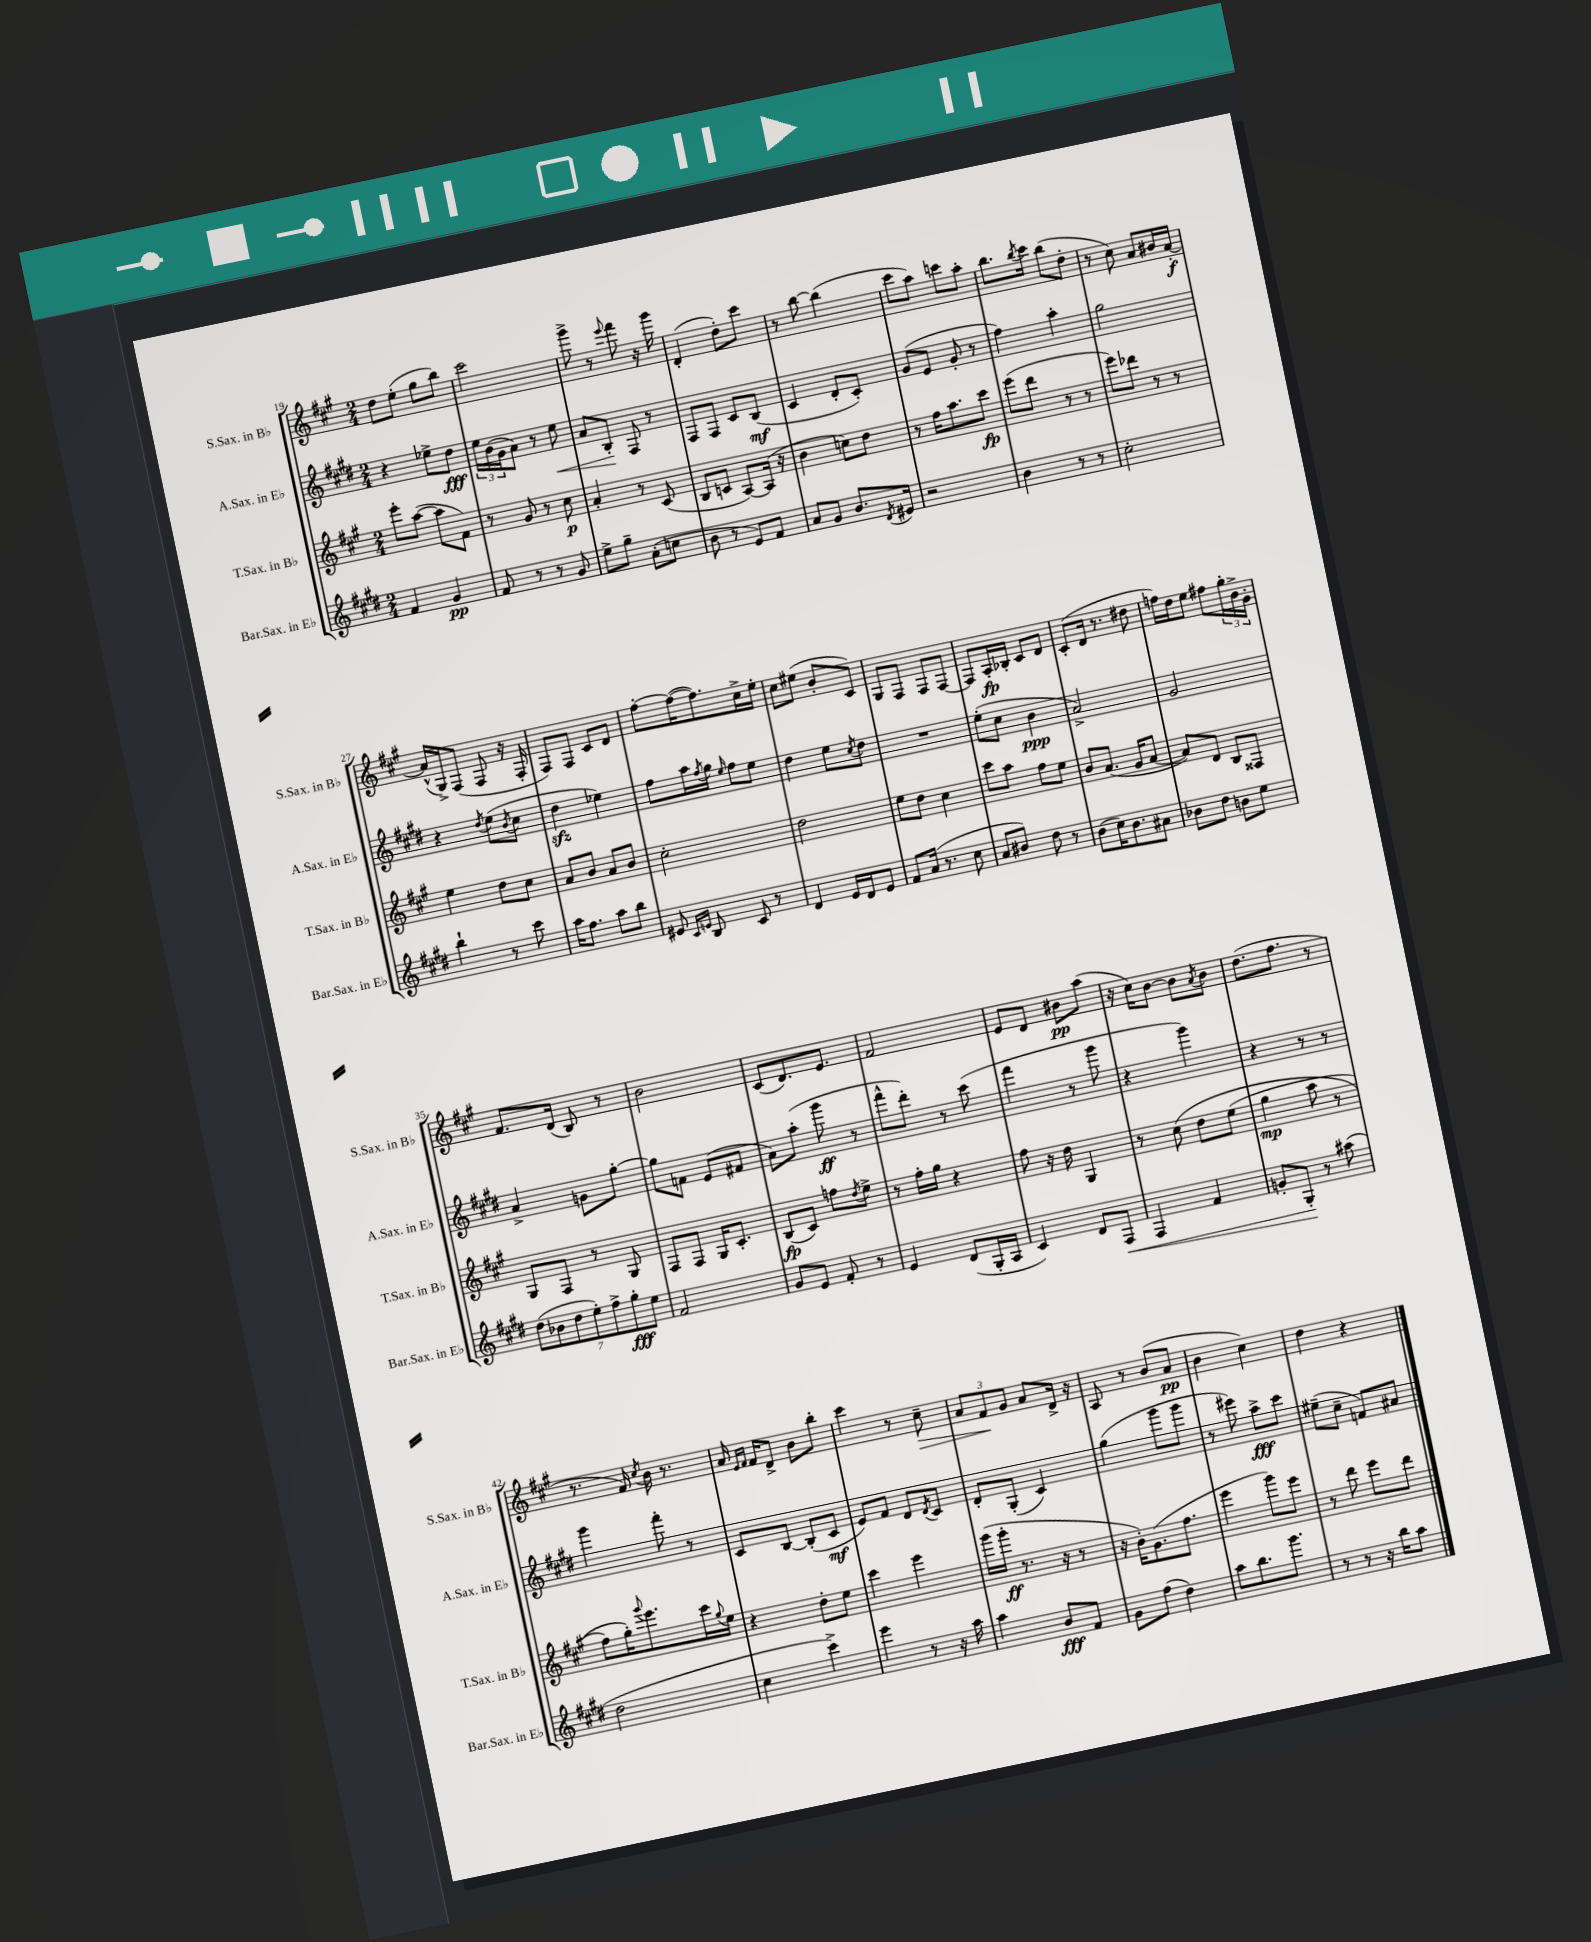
<<
\new StaffGroup <<
\new Staff = "s0" \with { instrumentName = "S.Sax. in Bb" shortInstrumentName = "S.Sax. in Bb" } {
    \clef treble \key a \major \numericTimeSignature \time 2/4
    d''8 e''8-.( gis''8 b''8) |
    cis'''2 |
    gis'''8-> r8 \appoggiatura { e'''8 } fis'''8 r16 gis'''16 |
    d'4-.( d''8-.) cis'''8 |
    r8 b''8~ b''4( |
    cis'''8 a''8) c'''8 a''8-. |
    b''8. \acciaccatura { b''8 } cis'''16 b''8( d''8-. |
    r8 cis''8) a'8 bis'16 a'16~-.\f |
    a'16-^( gis16->) fis8( fis8 r16 fis16-. |
    fis8) fis8 cis'8 d'8 |
    fis''8~-. fis''16~( fis''8.) cis''16-> e''16-. |
    cis''8 eis''8( b'8-. cis'8) |
    gis8 fis8 fis8 fis8~ |
    fis8 a16-.\fp bes16-. cis'8 d'8 |
    cis'8-.( d'16 r8. dis''8 |
    f''16) d''16 e''8 fis''8 \tuplet 3/2 { gis''16-. b'16-> gis'16-. } |
    fis'8. d'16( b8) r8 |
    b'2 |
    cis'8( d'8.) e'8. |
    fis'2 |
    e'8 d'8 bis'8\pp a''8( |
    r16 cis''16) b'8~ b'8 \acciaccatura { a'8 } b'8 |
    d''8.( fis''8. r8 |
    r8. fis'16) \acciaccatura { cis''8 } b'16 r8. |
    a'16 \grace { e'16 fis'16 } fis'16 d'8-> b'8 b''8-. |
    cis'''4 r8 cis''8--\> |
    \tuplet 3/2 { a'8 fis'8\! gis'8 } a'8 d'16-> r16 |
    a8 r8 b'8( a'8\pp |
    b'4 cis''4) |
    d''4 r4 \bar "|." |
}
\new Staff = "s1" \with { instrumentName = "A.Sax. in Eb" shortInstrumentName = "A.Sax. in Eb" } {
    \clef treble \key e \major \numericTimeSignature \time 2/4
    r4 ees''8-> dis''8\fff |
    \tuplet 3/2 { e''16 b'16( gis'16 } a'8) r8 e''8\< |
    a'8 b8-.\! fis8 r8 |
    fis8 fis8 cis'8 b8\mf( |
    cis'4 dis'8-. cis'8-.) |
    gis'8( e'8 gis'8-. r8 |
    fis''4) a''4-. |
    gis''2 |
    r4 \acciaccatura { dis''8 } e''8( \acciaccatura { b'8 } cis''8 |
    dis''4\sfz ees''4) |
    fis''8 a''16 \acciaccatura { fis''8 } gis''16 \grace { e''16 } fis''8 e''8 |
    dis''4 e''8 \acciaccatura { cis''8 } dis''8 |
    R2 |
    e''8-.( cis''8 b'4\ppp |
    a'2->) |
    gis'2 |
    a'4-> g'8 gis''8~-. |
    gis''8 f'8 e'8( fis'8 |
    a'8) a''8-.( gis'''8\ff r8 |
    fis'''8-^ dis'''8-.) r8 cis'''8( |
    fis'''4 r8 gis'''8 |
    r4 gis'''4) |
    r4 r8 r8 |
    gis'''4 fis'''8-. r8 |
    cis'8 b8~ b8-.( cis'8\mf |
    e'8) fis'8 dis'8 \acciaccatura { dis'8 } cis'8 |
    dis'8-. gis8-.( cis'4) |
    gis''4( gis'''8 gis'''8 |
    r8 eis'''8) a''8->\fff cis'''8 |
    eis''8--( cis''8-- f'8) ais'8 \bar "|." |
}
\new Staff = "s2" \with { instrumentName = "T.Sax. in Bb" shortInstrumentName = "T.Sax. in Bb" } {
    \clef treble \key a \major \numericTimeSignature \time 2/4
    e'''8-. a''8~( a''8 fis'8) |
    r8 gis'8 r8 cis''8\p |
    a'4-. r8 cis'8( |
    b8 c'8 a8~) a16( r16 |
    b'4 c''8) d''8 |
    r8 fis''16 a''8. cis'''8\fp |
    e'''8( d'''8 r8 r8 |
    e'''8) des'''8 r8 r8 |
    e''4 d''8 cis''8 |
    a'8 b'8 a'8 b'8 |
    cis''2-. |
    d''2 |
    e''8 d''8 cis''4 |
    cis'''8 a''8 fis''8 e''8 |
    b'8 a'8.( gis'16 a'8~ |
    a'8) d'8 b8 fisis8 |
    gis8 fis8 r8 gis8 |
    fis8 fis8 gis16 cis'8.-. |
    b8\fp( cis'8) f''8 \acciaccatura { d''8 } e''8-> |
    r8 fis''16-. gis''16 r4 |
    fis''8 r16 d''16 gis4 |
    r8 cis''8\( d''8 e''8( |
    gis''4\mp a''8 r8 |
    fis''8) gis''16-.\) \appoggiatura { gis'''8 } e'''8. cis'''16 \appoggiatura { gis''8 } e''16 |
    r4 d''8-. e''8 |
    cis'''4 e'''4 |
    gis'''16( gis'''16-.\ff r8. r16 r8 |
    r16 b'16-.) gis'8.( fis''8. |
    e'''4 gis'''8) e'''8 |
    r8 d'''8 e'''8 d'''8 \bar "|." |
}
\new Staff = "s3" \with { instrumentName = "Bar.Sax. in Eb" shortInstrumentName = "Bar.Sax. in Eb" } {
    \clef treble \key e \major \numericTimeSignature \time 2/4
    fis'4 gis'4\pp |
    fis'8 r8 r8 gis'8 |
    e''8-> gis''8-- a'8-.( c''8 |
    b'8 r8 e'8) fis'8 |
    a'8 gis'8 b'8. \acciaccatura { dis'8 } eis'16 |
    r2 |
    b'4 r8 r8 |
    cis''2-. |
    b''4-! r8 cis'''8 |
    a''16 fis''8. a''8 b''8 |
    eis'8 \grace { cis'16 e'16 } b8 cis'8 r8 |
    dis'4 e'16 dis'16 e'8 |
    fis'8 a'16( r8. cis''8 |
    a'8 bis'8) dis''8 r8 |
    b'8( cis''16) b'8. ais'8 |
    bes'8 dis''8 b'8 e''8 |
    \tuplet 7/4 { dis''8( bes'8 dis''8 e''8-.) fis''8-> gis''8-.\fff e''8 } |
    fis'2 |
    gis'8 e'8 fis'8-. r8 |
    e'4 dis'8( gis16-. a16 |
    cis'4) dis'8 fis8\< |
    fis4 fis'4 |
    g'8-. gis8-.\! r8 ais''8( |
    dis''2 |
    cis''4 cis'''4->) |
    e'''4 r8 r16 a''16 |
    a''4 b'8\fff fis'8 |
    gis'8 fis''8( dis''4) |
    a''8 b''8. gis'''8. |
    r8 r8 r16 b''16 a''8 \bar "|." |
}
>>
>>
\layout { \context { \Score currentBarNumber = #19 } }
